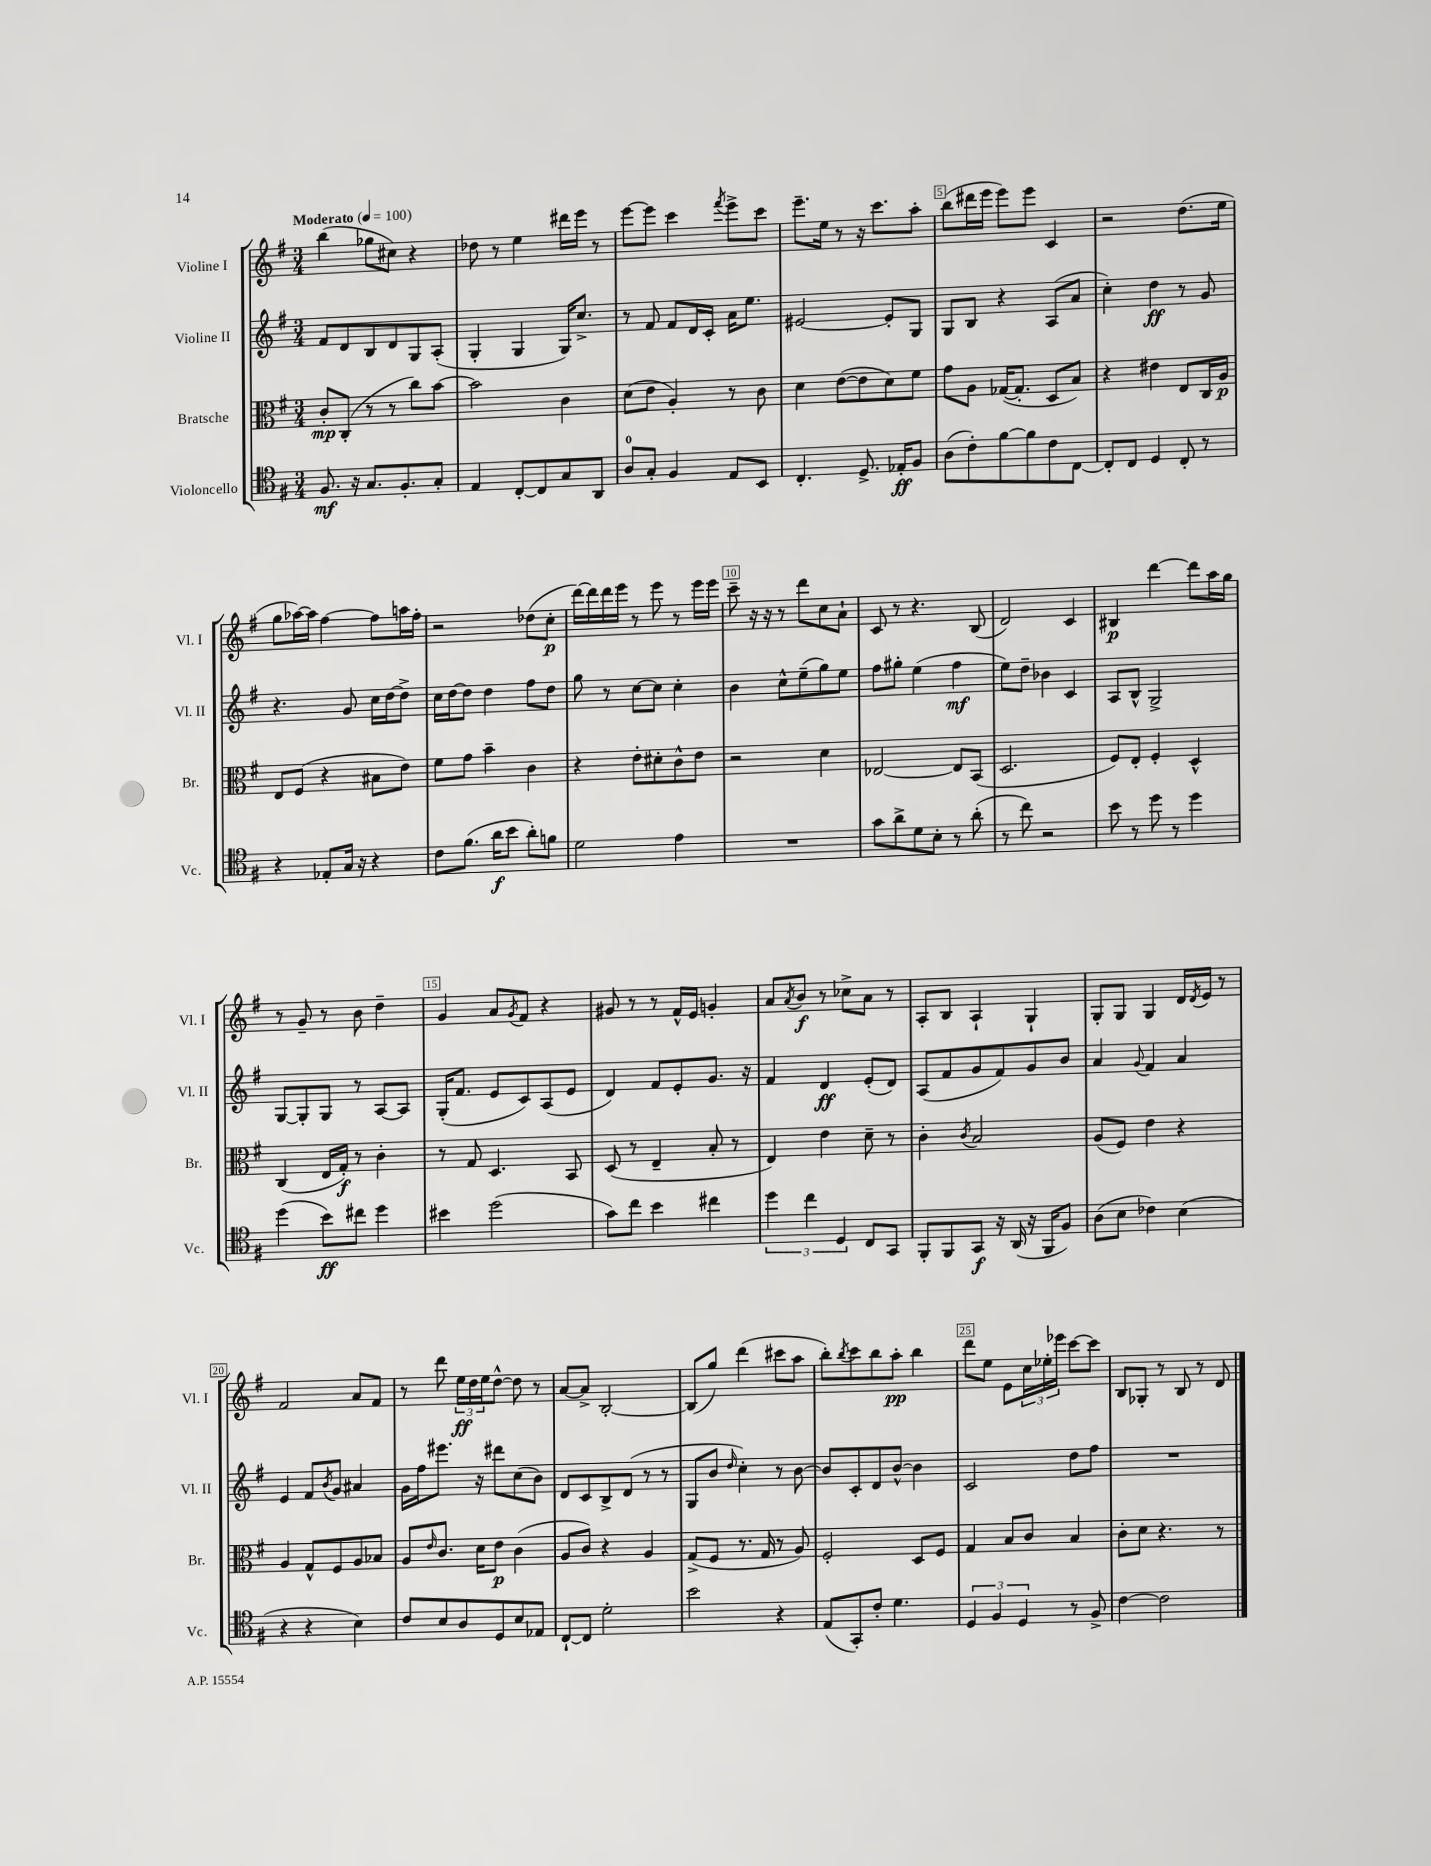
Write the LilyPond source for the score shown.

<<
\new StaffGroup <<
\new Staff = "s0" \with { instrumentName = "Violine I" shortInstrumentName = "Vl. I" } {
    \clef treble \key g \major \numericTimeSignature \time 3/4 \tempo "Moderato" 4 = 100
    b''4( ges''8 cis''8) r4 |
    des''8 r8 e''4 dis'''16 e'''16 r8 |
    e'''8~ e'''8 c'''4 \acciaccatura { fis'''8 } e'''8-> c'''8 |
    e'''8.-- e''16 r8 r16 c'''8. a''8-. |
    b''8( dis'''16 e'''16 e'''8) e'''8 c'4 |
    r2 d''8.( e''16 |
    g''8 aes''16~) aes''16 fis''4~ fis''8 a''16 fis''16-. |
    r2 des''8( c''8-.\p |
    d'''16~) d'''16 d'''16 e'''16 r8 e'''8 r8 e'''16 e'''16 |
    c'''8-- r16 r16 r8 d'''8 c''8 a'8-! |
    c'8 r8 r4. b8( |
    d'2) c'4 |
    bis4\p d'''4~ d'''8 a''16 g''16 |
    r8 g'8-- r8 b'8 d''4-- |
    g'4 a'8 \acciaccatura { g'8 } fis'8 r4 |
    gis'8 r8 r8 fis'16-^ e'16 g'4-. |
    a'8 \acciaccatura { a'8 } b'8\f r8 ces''8-> a'8 r8 |
    a8-. b8 a4-! g4-! |
    g8-. g8 g4 d'16 \acciaccatura { d'8 } e'16 r8 |
    fis'2 a'8 fis'8 |
    r8 d'''8 \tuplet 3/2 { e''16\ff d''16 e''16 } d''8~-^ d''8 r8 |
    a'8~ a'8-> b2~-. |
    b8( g''8) d'''4( cis'''8 a''8 |
    b''8-.) \acciaccatura { b''8 } c'''8 b''8 a''8-.\pp b''4 |
    d'''8 e''8 e'8 \tuplet 3/2 { c''16 ees''16-. ees'''16 } c'''8~ c'''8 |
    b8 ges8-. r8 b8 r8 d'8 \bar "|." |
}
\new Staff = "s1" \with { instrumentName = "Violine II" shortInstrumentName = "Vl. II" } {
    \clef treble \key g \major \numericTimeSignature \time 3/4
    fis'8 d'8 b8 d'8 g8 a8-.( |
    g4-. g4 g16) c''8.-> |
    r8 fis'8 fis'8 d'16 c'16-. a'16 e''8. |
    eis'2~ eis'8-. g8 |
    g8 b8 r4 a8( a'8 |
    c''4-.) d''4\ff r8 g'8 |
    r4. g'8 c''16 d''16~ d''8-> |
    c''16 d''16~ d''8 d''4 fis''8 d''8 |
    g''8 r8 c''8~ c''8 c''4-. |
    b'4 c''8-^ e''8--( g''8) e''8 |
    fis''8 gis''8-. e''4( fis''4\mf |
    e''8) d''8-- bes'4 c'4 |
    a8 b8-^ g2-> |
    g8~ g8-. g8 r8 a8~ a8 |
    g16-.( fis'8. e'8 c'8) a8( e'8 |
    d'4) fis'8 e'8-. g'8. r16 |
    fis'4 d'4\ff e'8-.( d'8) |
    a8( fis'8 g'8 fis'8) g'8 b'8 |
    a'4 \appoggiatura { g'8 } fis'4 a'4 |
    e'4 fis'8 \acciaccatura { b'8 } g'8 ais'4 |
    g'16 fis''16 eis'''8. r16 dis'''8 c''8( b'8) |
    d'8 c'8 b8-> d'8( r8 r8 |
    g8 b'8 \grace { d''16 } c''4-.) r8 b'8~ |
    b'8 c'8-. d'8 b'8~-^ b'4 |
    c'2 d''8 fis''8 |
    R2. \bar "|." |
}
\new Staff = "s2" \with { instrumentName = "Bratsche" shortInstrumentName = "Br." } {
    \clef alto \key g \major \numericTimeSignature \time 3/4
    c'8-.\mp c8-.( r8 r8 c''8) b'8~ |
    b'2 c'4 |
    d'8( e'8 a4-.) r8 c'8 |
    d'4 e'8~( e'8 d'8) fis'8 |
    g'8 a8 ges16~( ges8.-. d8 b8) |
    r4 eis'4 e8 c16 a16\p |
    e8 fis8( r4 bis8 e'8) |
    fis'8 g'8 b'4-- c'4 |
    r4 e'8-. dis'8-. c'8-^ e'8 |
    r2 d'4 |
    ees2~ ees8 b,8( |
    d2. |
    fis8) e8-. fis4-. d4-^ |
    c4( e16 g16-.\f) r8 c'4-. |
    r8 g8 d4. b,8 |
    d8( r8 e4-- b8-. r8 |
    e4) e'4 d'8-- r8 |
    c'4-. \acciaccatura { c'8 } b2 |
    a8( fis8) e'4 r4 |
    a4 g8-^ fis8 a8 bes8 |
    a8 \grace { e'16 } c'8. d'16 e'8\p c'4( |
    a8 c'8) r4 a4 |
    g8->( fis8 r8. g16 r8 a8) |
    fis2-. d8 fis8 |
    g4 b8 c'8 b4 |
    c'8-. d'8 r4. r8 \bar "|." |
}
\new Staff = "s3" \with { instrumentName = "Violoncello" shortInstrumentName = "Vc." } {
    \clef tenor \key g \major \numericTimeSignature \time 3/4
    fis8.\mf r16 g8. fis8.-. g8-. |
    e4 c8~-. c8 g8 a,8 |
    a8-0 g8-. fis4 e8 b,8 |
    c4.-. d8.-> ees16-.\ff fis8 |
    a8( c'8-.) fis'8~ fis'8 c'8 c8~ |
    c8-. c8 d4 c8-. r8 |
    r4 ees8-. g16 r16 r4 |
    c'8 fis'8.( a'16\f b'8 a'8-.) f'8 |
    d'2 e'4 |
    R2. |
    g'8 a'8-> d'8 b8-. r8 a'8-.( |
    r8 c''8) r2 |
    b'8 r8 d''8 r8 d''4 |
    d''4( b'8\ff) cis''8 d''4 |
    bis'4 d''2( |
    g'8) c''8 b'4 cis''4 |
    \tuplet 3/2 { d''4 c''4 d4 } c8 g,8 |
    fis,8-. fis,8 g,8\f r16 a,16( r16 fis,16 fis8) |
    a8( b8 ces'4) b4( |
    r4 r4 b4) |
    c'8 b8 a8 d8 b8 ees8 |
    c8~-! c8 d'2-. |
    b'2 r4 |
    e8( g,8-.) c'8-. d'4. |
    \tuplet 3/2 { d4 fis4 d4 } r8 fis8-> |
    c'4~ c'2 \bar "|." |
}
>>
>>
\layout { \context { \Score \override BarNumber.break-visibility = ##(#f #t #t) barNumberVisibility = #(every-nth-bar-number-visible 5) \override BarNumber.stencil = #(make-stencil-boxer 0.1 0.3 ly:text-interface::print) } }
